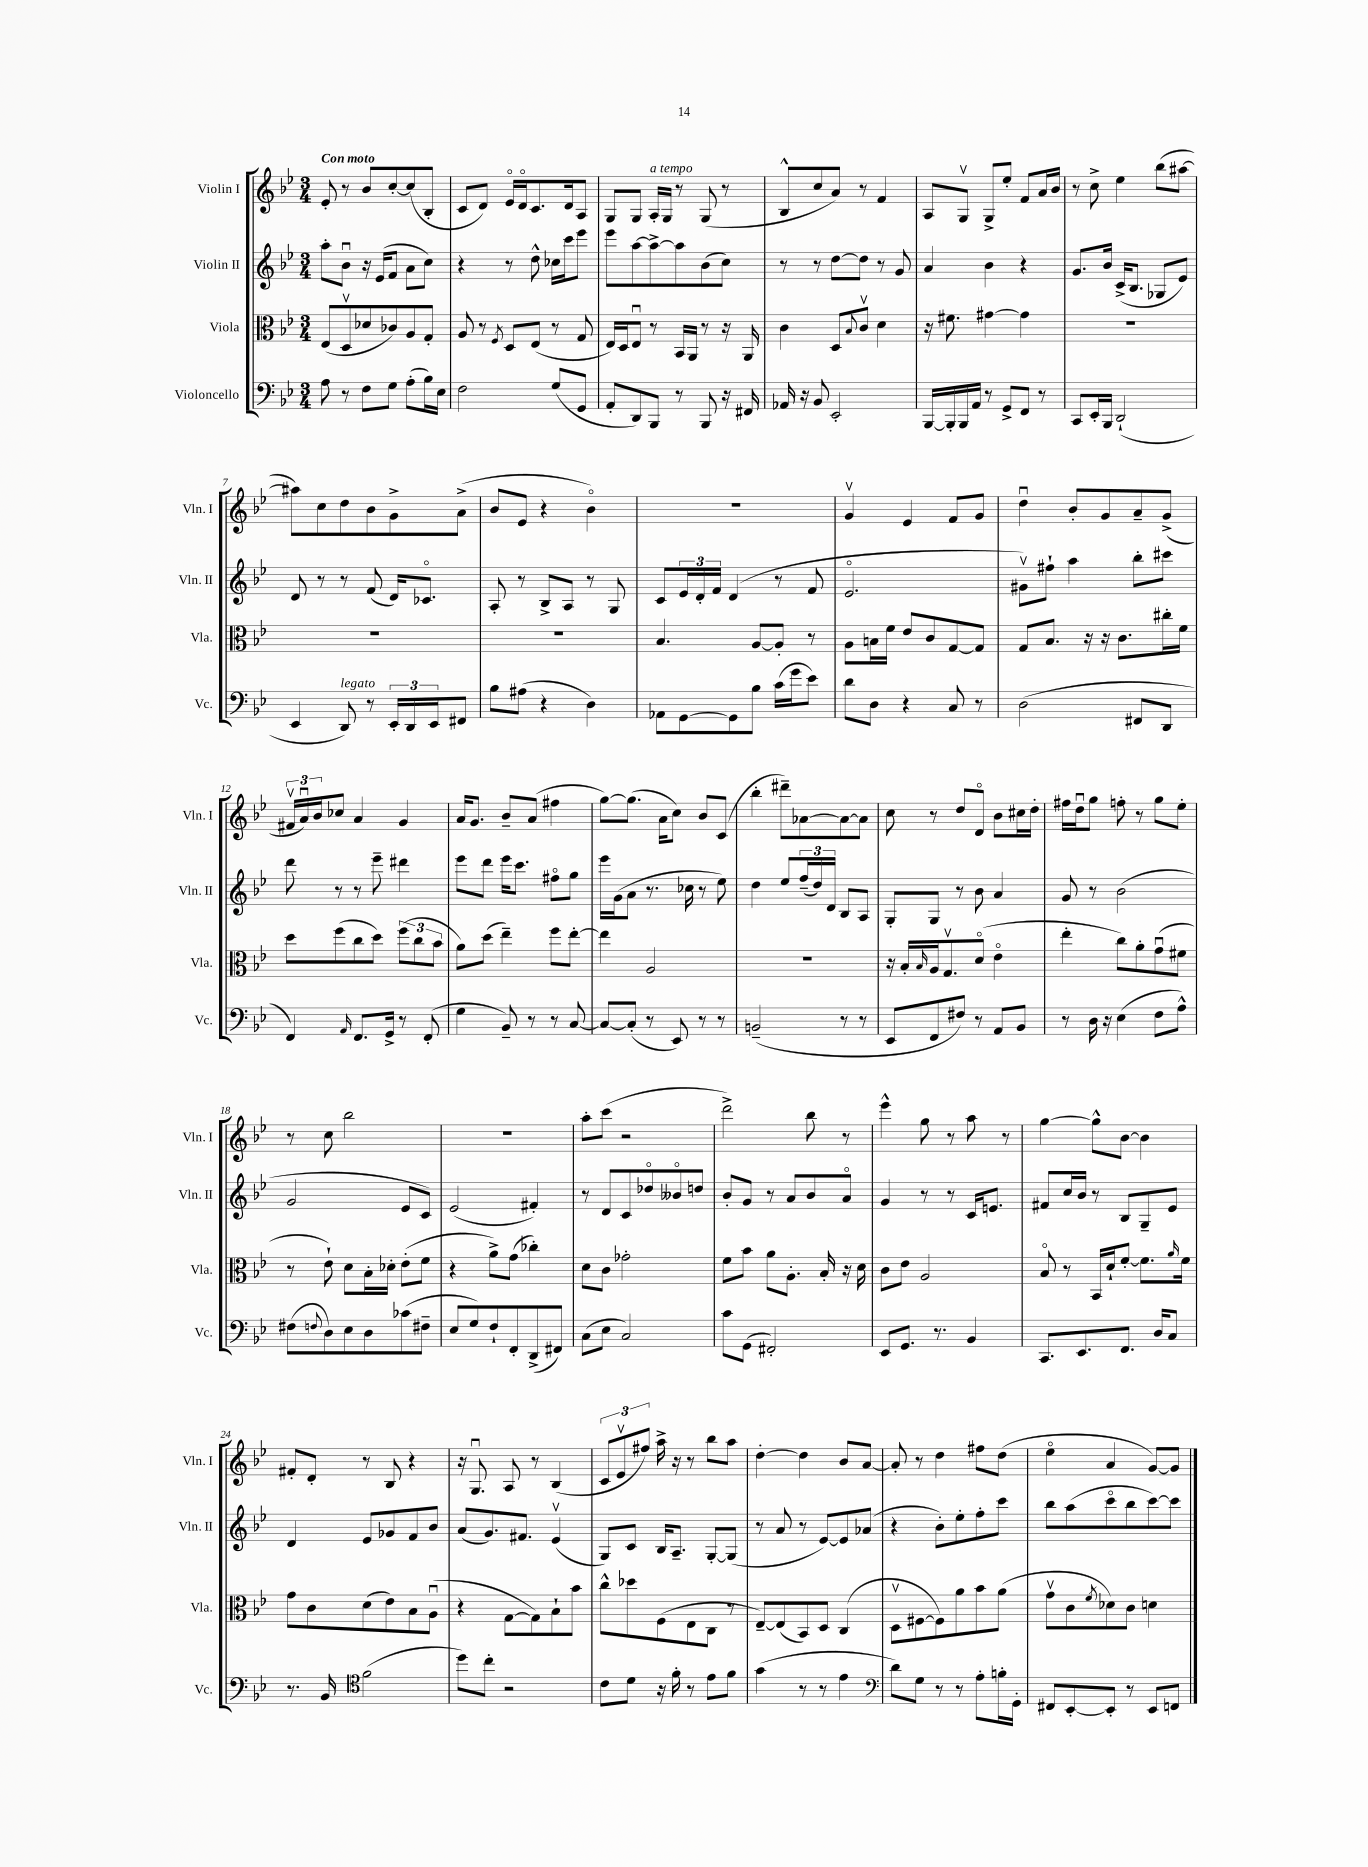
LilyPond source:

<<
\new StaffGroup <<
\new Staff = "s0" \with { instrumentName = "Violin I" shortInstrumentName = "Vln. I" } {
    \clef treble \key bes \major \numericTimeSignature \time 3/4 \tempo "Con moto"
    ees'8-. r8 bes'8 c''8~-. c''8( bes8-. |
    c'8 d'8) ees'16\flageolet d'16\flageolet c'8. d'16 a8 |
    g8 g8 a16-.^\markup { \italic "a tempo" } g16 r8 g8( r8 |
    bes8-^ c''8 a'8) r8 f'4 |
    a8 g8\upbow g8-> ees''8-. f'8 a'16 bes'16 |
    r8 c''8-> ees''4 bes''8( ais''8~ |
    ais''8) c''8 d''8 bes'8 g'8-> a'8->( |
    bes'8 ees'8 r4 bes'4\flageolet) |
    R2. |
    g'4\upbow ees'4 f'8 g'8 |
    d''4\downbow bes'8-. g'8 a'8-- g'8->( |
    \tuplet 3/2 { fis'16\upbow a'16\downbow) bes'16 } ces''8 a'4 g'4 |
    a'16 g'8. bes'8-- a'8( fis''4 |
    g''8~) g''8.( a'16 c''8) bes'8 c'8( |
    bes''4-. dis'''8--) aes'8~ aes'8~ aes'8 |
    c''8 r8 d''8 d'8\flageolet bes'8 cis''16 d''16-. |
    fis''16 d''16\downbow g''8 f''8-. r8 g''8 ees''8-. |
    r8 c''8 bes''2 |
    R2. |
    a''8-. c'''8( r2 |
    d'''2->) bes''8 r8 |
    ees'''4-^ g''8 r8 a''8 r8 |
    g''4~ g''8-^ bes'8~ bes'4 |
    fis'8-. d'8-. r8 bes8 r4 |
    r16 g8.\downbow a8 r8 bes4( |
    \tuplet 3/2 { c'8 ees'8\upbow fis''8) } a''16-> r16 r8 bes''8 a''8 |
    d''4~-. d''4 bes'8 a'8~ |
    a'8-. r8 d''4 fis''8 d''8( |
    ees''4\flageolet a'4 g'8~) g'8 \bar "|." |
}
\new Staff = "s1" \with { instrumentName = "Violin II" shortInstrumentName = "Vln. II" } {
    \clef treble \key bes \major \numericTimeSignature \time 3/4
    a''8-. bes'8\downbow r16 ees'16( f'8 a'8 c''8) |
    r4 r8 d''8-^ ces''16 c'''16 ees'''8 |
    ees'''8 a''8~ a''8~-> a''8 bes'8( c''8) |
    r8 r8 d''8~ d''8 r8 g'8 |
    a'4 bes'4 r4 |
    g'8. bes'16 c'16->( bes8. ges8 ees'8) |
    d'8 r8 r8 f'8( d'16) ces'8.\flageolet |
    a8-. r8 bes8-> a8 r8 g8 |
    c'8 \tuplet 3/2 { ees'16 d'16-. f'16 } d'4( r8 f'8 |
    ees'2.\flageolet |
    gis'8\upbow) fis''8-! a''4 bes''8-. cis'''8 |
    d'''8 r8 r8 ees'''8-- dis'''4 |
    ees'''8 d'''8 ees'''16 c'''8. fis''8\flageolet g''8 |
    ees'''16 g'16( a'8 r8. ces''16 r8 ees''8) |
    d''4 ees''8 \tuplet 3/2 { f''16--( d''16) d'16 } bes8 a8 |
    g8-. g8 r8 bes'8 a'4 |
    g'8 r8 bes'2( |
    g'2 ees'8 c'8) |
    ees'2( fis'4-.) |
    r8 d'8 c'8 des''8\flageolet beses'8\flageolet d''8 |
    bes'8-. g'8 r8 a'8 bes'8 a'8\flageolet |
    g'4 r8 r8 c'16 e'8. |
    fis'8 c''16 bes'16 r8 bes8 g8-- ees'8 |
    d'4 ees'8 ges'8 f'8 bes'8 |
    a'8( g'8.) fis'8. ees'4\upbow( |
    g8) c'8 bes16 a8.-- g8~-. g8( |
    r8 a'8 r8 ees'8~) ees'8 aes'8( |
    r4 bes'8-.) ees''8-. f''8-. c'''8 |
    bes''8 a''8( c'''8\flageolet bes''8 c'''8~) c'''8 \bar "|." |
}
\new Staff = "s2" \with { instrumentName = "Viola" shortInstrumentName = "Vla." } {
    \clef alto \key bes \major \numericTimeSignature \time 3/4
    ees8( d8\upbow des'8 ces'8) a8 g8-. |
    a8 r8 \acciaccatura { f8 } d8 ees8( r8 g8 |
    ees16) d16 ees8\downbow r8 bes,16 a,16 r8 r16 a,16 |
    c'4 d8 \appoggiatura { bes8 } c'8\upbow d'4 |
    r16 fis'8. gis'4~ gis'4 |
    R2. |
    R2. |
    R2. |
    bes4. a8~ a8-. r8 |
    a8 b16 f'16 ees'8 c'8 g8~ g8 |
    g8 bes8. r16 r16 c'8. cis''16-. f'16 |
    d''8 f''8( c''8 d''8) \tuplet 3/2 { f''8( c''8 bes'8 } |
    a'8) d''8( ees''4--) f''8 ees''8~-. |
    ees''4 a2 |
    R2. |
    r16 bes16-. \grace { bes16 } a16 g8.\upbow d'8\flageolet( ees'4\flageolet |
    ees''4-. c''8) a'8-. g'8\downbow( fis'8 |
    r8 ees'8-!) d'8 bes16-. des'16-. ees'8-.( f'8 |
    r4 a'8->) g'8( ces''4-.) |
    d'8 c'8 ges'2-. |
    f'8 bes'8 a'8 a8.-. bes16-. r16 d'16 |
    c'8 ees'8 a2 |
    bes8\flageolet r8 bes,16 d'16-! f'8~-. f'8. \grace { a'16 } f'16 |
    g'8 c'8 d'8( ees'8) bes8 a8\downbow( |
    r4 g8~ g8) bes8-! bes'8 |
    c''8-^ des''8 f8( ees8 c8 r8 |
    ees8~--) ees8( bes,8) d8 c4( |
    d8\upbow fis8~ fis8) a'8 bes'8 a'8( |
    g'8\upbow c'8 \acciaccatura { f'8 } des'8) c'8 d'4 \bar "|." |
}
\new Staff = "s3" \with { instrumentName = "Violoncello" shortInstrumentName = "Vc." } {
    \clef bass \key bes \major \numericTimeSignature \time 3/4
    a8 r8 f8 g8 a8-.( bes16) ees16 |
    f2 g8( g,8 |
    a,8-. d,8) bes,,8 r8 bes,,8 r16 fis,16 |
    aes,16 r16 bes,8 ees,2-. |
    bes,,16~ bes,,16-. bes,,16 a,16 r8 g,8-> f,8 r8 |
    c,8 ees,16-. bes,,16 d,2-!( |
    ees,4 d,8^\markup { \italic "legato" }) r8 \tuplet 3/2 { ees,16-. d,16 ees,16 } fis,8 |
    bes8 ais8( r4 d4) |
    aes,8 g,8~ g,8 bes8 c'16( g'16 ees'8) |
    d'8 d8 r4 c8 r8 |
    d2( fis,8 d,8 |
    f,4) \grace { a,16 } f,8. g,16-> r8 f,8-.( |
    g4 bes,8--) r8 r8 c8~ |
    c8~ c8-.( r8 ees,8) r8 r8 |
    b,2--( r8 r8 |
    ees,8 f,8 fis8) r8 a,8 bes,8 |
    r8 d16 r16 ees4( f8 a8-^) |
    fis8( \appoggiatura { f8 } d8) ees8 d8 ces'8( fis8-- |
    ees8 g8) f8-! f,8-. d,8->( fis,8) |
    c8( ees8 c2) |
    c'8 g,8( fis,2-.) |
    ees,8 g,8. r8. bes,4 |
    c,8. ees,8. f,8. d16 c8 |
    r8. bes,16 \clef tenor f'2( |
    d''8) c''8-. r2 |
    c'8 d'8 r16 f'16-. r8 ees'8 f'8 |
    g'4( r8 r8 ees'4 |
    \clef bass d'8) g8 r8 r8 a8-. b16-. g,16-. |
    fis,8 ees,8~-. ees,8-. r8 ees,8 f,8 \bar "|." |
}
>>
>>
